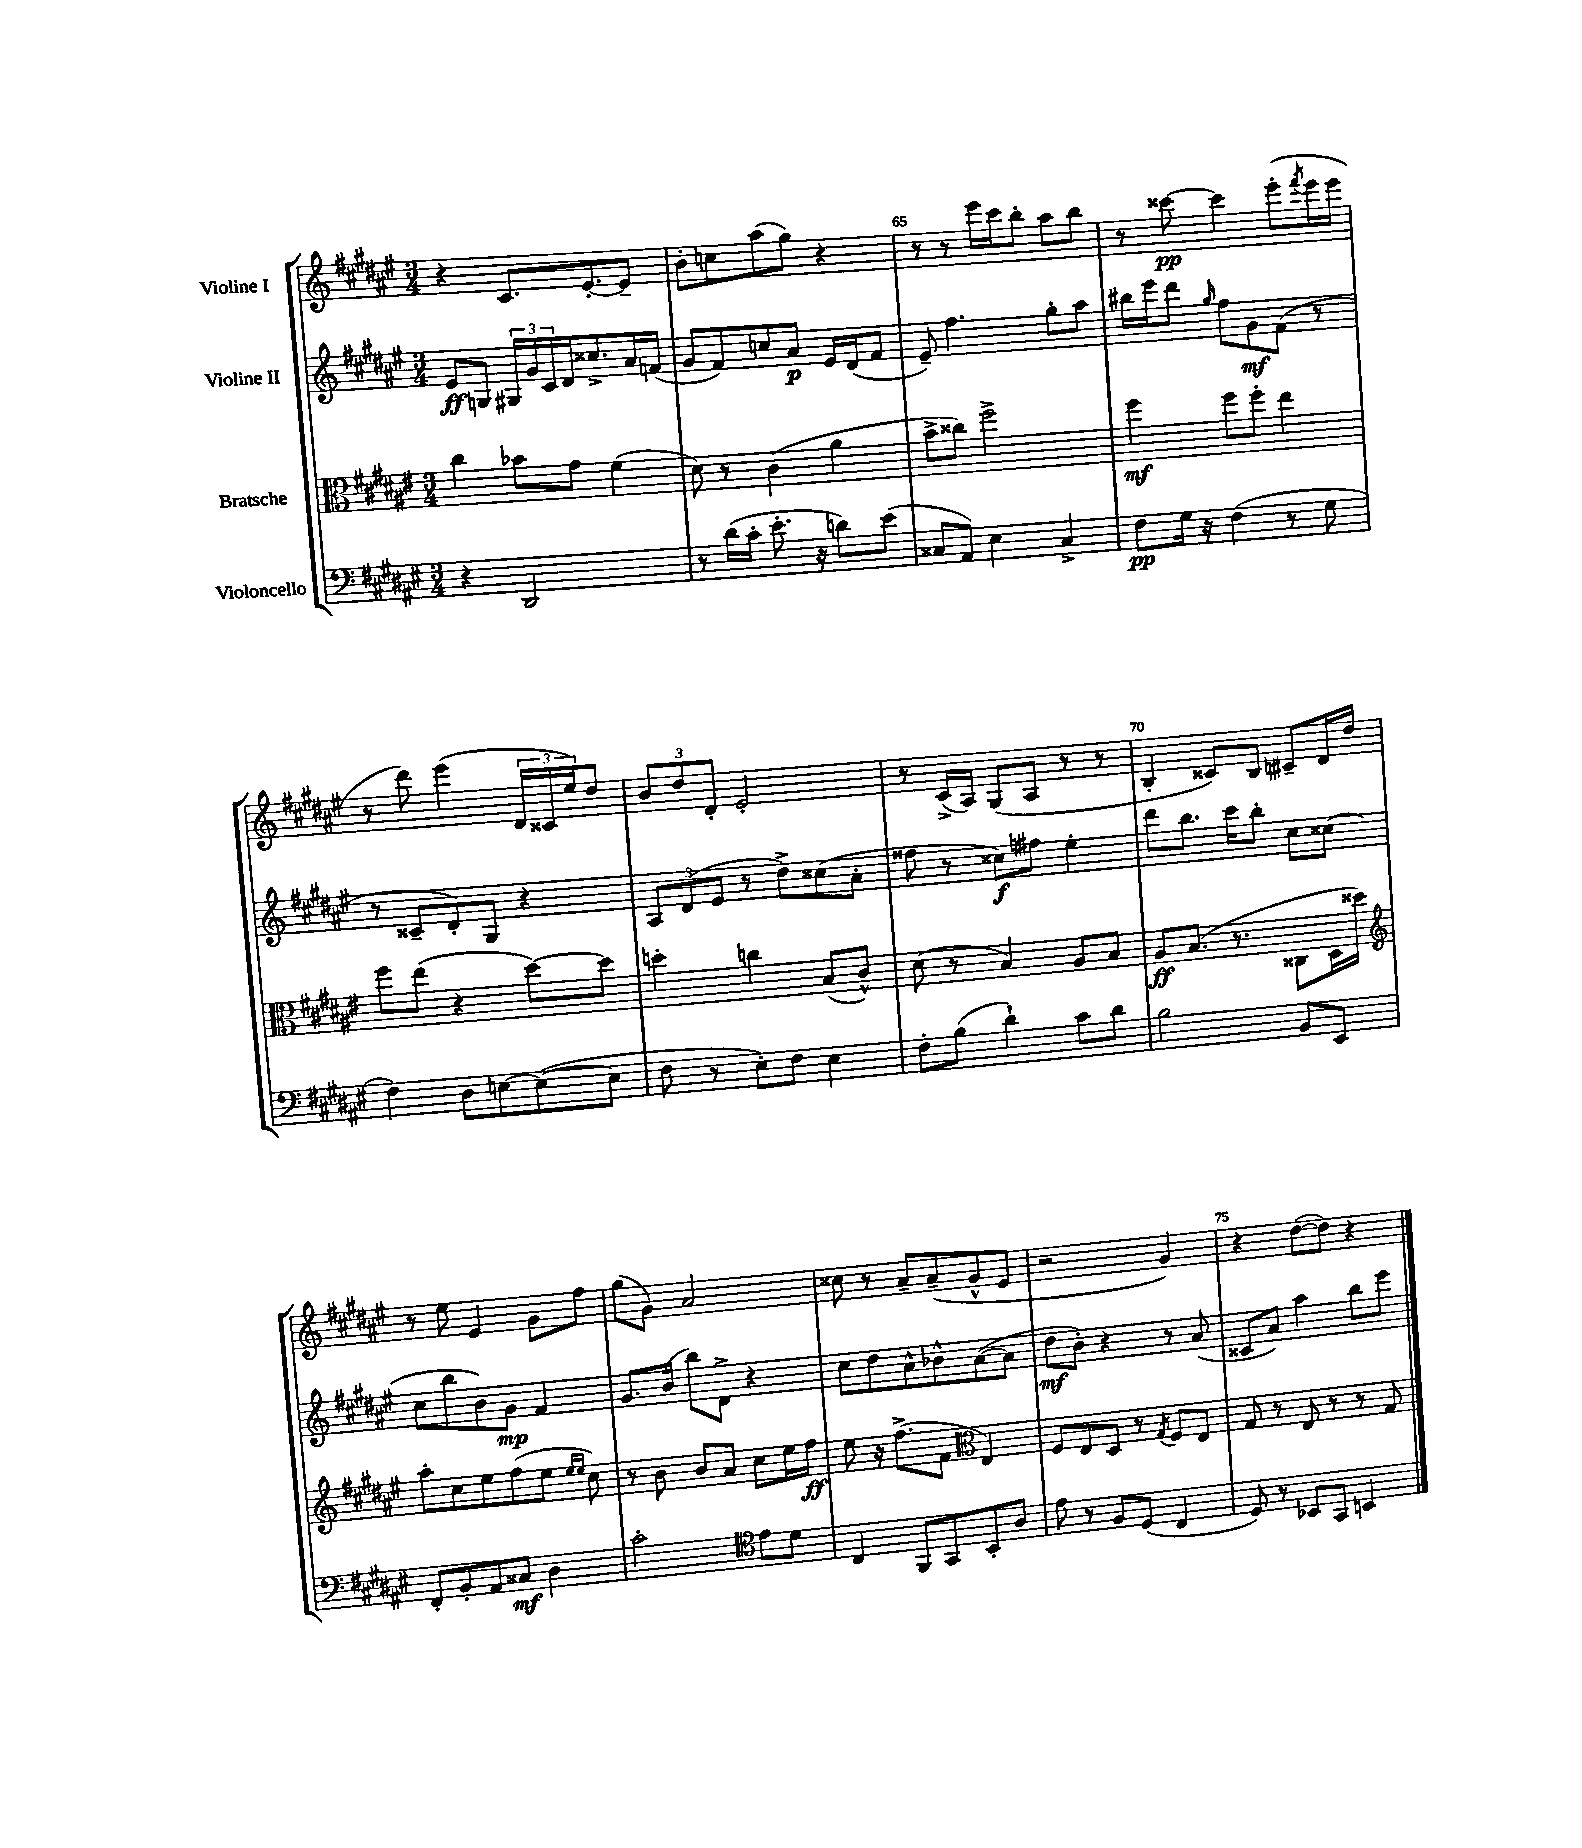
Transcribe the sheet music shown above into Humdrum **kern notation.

**kern	**dynam	**kern	**dynam	**kern	**dynam	**kern	**dynam
*part4	*part4	*part3	*part3	*part2	*part2	*part1	*part1
*staff4	*staff4	*staff3	*staff3	*staff2	*staff2	*staff1	*staff1
*I"Violoncello	*	*I"Bratsche	*	*I"Violine II	*	*I"Violine I	*
*clefF4	*	*clefC3	*	*clefG2	*	*clefG2	*
*k[f#c#g#d#a#e#]	*	*k[f#c#g#d#a#e#]	*	*k[f#c#g#d#a#e#]	*	*k[f#c#g#d#a#e#]	*
*M3/4	*	*M3/4	*	*M3/4	*	*M3/4	*
=63	=63	=63	=63	=63	=63	=63	=63
4r	.	4cc#\	.	8e#/L	ff	4r	.
.	.	.	.	8Gn/J	.	.	.
2DD#/	.	8b-X\L	.	24G#X/LL	.	8.c#/L	.
.	.	.	.	24g#/	.	.	.
.	.	.	.	24c#/	.	.	.
.	.	8g#\J	.	16d#/J	.	.	.
.	.	.	.	8.cc##X^/	.	[8.e#'/	.
.	.	(4f#\	.	.	.	.	.
.	.	.	.	16a#/L	.	8e#~/J]	.
.	.	.	.	(16fn/JJ	.	.	.
=64	=64	=64	=64	=64	=64	=64	=64
8r	.	8d#\)	.	8g#/L	.	8b'\L	.
(16d#\LL	.	8r	.	8f#/)	.	8ccn\	.
16c#'\JJ	.	.	.	.	.	.	.
8.e#'\	.	(4c#\	.	8ccn/	.	(8aa#\	.
.	.	.	.	8a#/J	p	8gg#\J)	.
16r	.	.	.	.	.	.	.
8dn\L)	.	4a#\	.	16e#/LL	.	4r	.
.	.	.	.	(16d#/J	.	.	.
(8e#\J	.	.	.	8f#/J	.	.	.
=65	=65	=65	=65	=65	=65	=65	=65
8C##X/L	.	8b^\L	.	8e#~/)	.	8r	.
8AA#/J)	.	8cc##X\J)	.	4.ff#\	.	8r	.
4E#\	.	2ff#^\	.	.	.	16eee#\LL	.
.	.	.	.	.	.	16ccc#\J	.
.	.	.	.	.	.	8bb'\J	.
4C##^/	.	.	.	8gg#'\L	.	8aa#\L	.
.	.	.	.	8aa#\J	.	8bb\J	.
=66	=66	=66	=66	=66	=66	=66	=66
8F#\L	pp	4ff#\	mf	16bb#X\LL	.	8r	.
.	.	.	.	16eee#\J	.	.	.
16G#\Jk	.	.	.	8ddd#\J	.	[8ccc##X\	pp
16r	.	.	.	.	.	.	.
.	.	.	.	16qqgg#/	.	.	.
(4F#\	.	8ff#\L	.	8ff#\L	.	4ccc##\]	.
.	.	8ff#'\J	.	8g#\	mf	.	.
8r	.	4ee#\	.	(8f#\J	.	(8eee#'\L	.
.	.	.	.	.	.	8qfff#/	.
8G#\	.	.	.	8r	.	16eee#\L	.
.	.	.	.	.	.	16eee#\JJ	.
!!LO:LB:g=z
=67	=67	=67	=67	=67	=67	=67	=67
4F#\)	.	8ff#\L	.	8r	.	8r	.
.	.	(8ee#\J	.	8c##X~/L	.	8ddd#\)	.
8D#\L	.	4r	.	8d#'/)	.	(4eee#\	.
[8En\	.	.	.	8G#/J	.	.	.
(8E\_	.	[8dd#\L)	.	4r	.	24d#/LL	.
.	.	.	.	.	.	24c##X/	.
.	.	.	.	.	.	24ee#/J)	.
8E\J]	.	8dd#\J]	.	.	.	8dd#/J	.
=68	=68	=68	=68	=68	=68	=68	=68
8F#\	.	4ddn'\	.	12A#/L	.	12b/L	.
.	.	.	.	(12d#/	.	12dd#/	.
8r	.	.	.	.	.	.	.
.	.	.	.	12e#/J	.	12d#'/J	.
8E#'\L)	.	4ccn\	.	8r	.	2e#'/	.
8F#\J	.	.	.	8dd#^\L)	.	.	.
4E#\	.	(8B/L	.	(8cc##X\	.	.	.
.	.	8c#^^/J)	.	8a#'\J	.	.	.
=69	=69	=69	=69	=69	=69	=69	=69
8F#'\L	.	(8d#\	.	8ff##X\	.	8r	.
(8B\J	.	8r	.	8r	.	(16c#^/LL	.
.	.	.	.	.	.	16A#/JJ)	.
4d#`\)	.	4B/)	.	8cc##X\L)	f	(8G#/L	.
.	.	.	.	8ff#X\J	.	8A#/J	.
8c#\L	.	8A#/L	.	4ee#'\	.	8r	.
8d#\J	.	8B/J	.	.	.	8r	.
=70	=70	=70	=70	=70	=70	=70	=70
2B\	.	8A#/L	ff	8ddd#\L	.	4B'/	.
.	.	(8.B/J	.	8.bb\J	.	.	.
.	.	.	.	.	.	8c##X/L)	.
.	.	8.r	.	16ccc#\KL	.	.	.
.	.	.	.	8bb'\J	.	8B/J	.
8BB/L	.	8C##X\L	.	8cc#\L	.	8c#X~/L	.
8EE#/J	.	16D#\L	.	(8cc##X\J	.	16d#/L	.
.	.	16dd##X\JJ)	.	.	.	16dd#/JJ	.
!!LO:LB:g=z
=71	=71	=71	=71	=71	=71	=71	=71
*	*	*clefG2	*	*	*	*	*
8FF#'/L	.	8aa#'\L	.	8cc#\L	.	8r	.
8BB'/	.	8cc#\	.	8bb\	.	8ee#\	.
8AA#/	.	8ee#\	.	8b\)	.	4e#/	.
8C##X/J	mf	(8ff#\	.	8g#\J	mp	.	.
4D#\	.	8ee#\J	.	4f#/	.	8g#\L	.
.	.	16qqee#/LL	.	.	.	.	.
.	.	16qqee#/JJ	.	.	.	.	.
.	.	8cc#\)	.	.	.	8ff#\J	.
=72	=72	=72	=72	=72	=72	=72	=72
2c#'\	.	8r	.	8.g#/L	.	(8gg#\L	.
.	.	8b\	.	.	.	8g#\J)	.
.	.	.	.	(16b/Jk	.	.	.
.	.	8b/L	.	8bb\L)	.	2a#/	.
.	.	8a#/J	.	8d#^\J	.	.	.
*clefC4	*	*	*	*	*	*	*
8e#\L	.	8cc#\L	.	4r	.	.	.
8d#\J	.	16ee#\L	.	.	.	.	.
.	.	16ff#\JJ	ff	.	.	.	.
=73	=73	=73	=73	=73	=73	=73	=73
4C#/	.	8ee#\	.	8cc#\L	.	8cc##X\	.
.	.	16r	.	8dd#\	.	8r	.
.	.	(8.ff#^\L	.	.	.	.	.
8FF#/L	.	.	.	8a#^^\	.	8a#~/L	.
8GG#/	.	8f#\J	.	8b-X^^\	.	(8a#~/	.
*	*	*clefC3	*	*	*	*	*
8BB'/	.	4E#/)	.	([8a#\	.	8g#^^/	.
8A#/J	.	.	.	8a#\J]	.	8e#/J	.
=74	=74	=74	=74	=74	=74	=74	=74
8e#\	.	8F#/L	.	8dd#\L	mf	2r	.
8r	.	8E#/	.	8b'\J)	.	.	.
8F#/L	.	8D#/J	.	4r	.	.	.
(8D#/J	.	8r	.	.	.	.	.
.	.	8qG#/	.	.	.	.	.
4C#/	.	8F#/L	.	8r	.	4g#/)	.
.	.	8E#/J	.	(8a#/	.	.	.
=75	=75	=75	=75	=75	=75	=75	=75
8D#/)	.	8G#/	.	8c##X/L	.	4r	.
8r	.	8r	.	8a#/J)	.	.	.
8BB-X/L	.	8E#/	.	4aa#\	.	([8dd#\L	.
8GG#/J	.	8r	.	.	.	8dd#\J])	.
4BBn/	.	8r	.	8bb\L	.	4r	.
.	.	8G#/	.	8eee#\J	.	.	.
==	==	==	==	==	==	==	==
*-	*-	*-	*-	*-	*-	*-	*-
